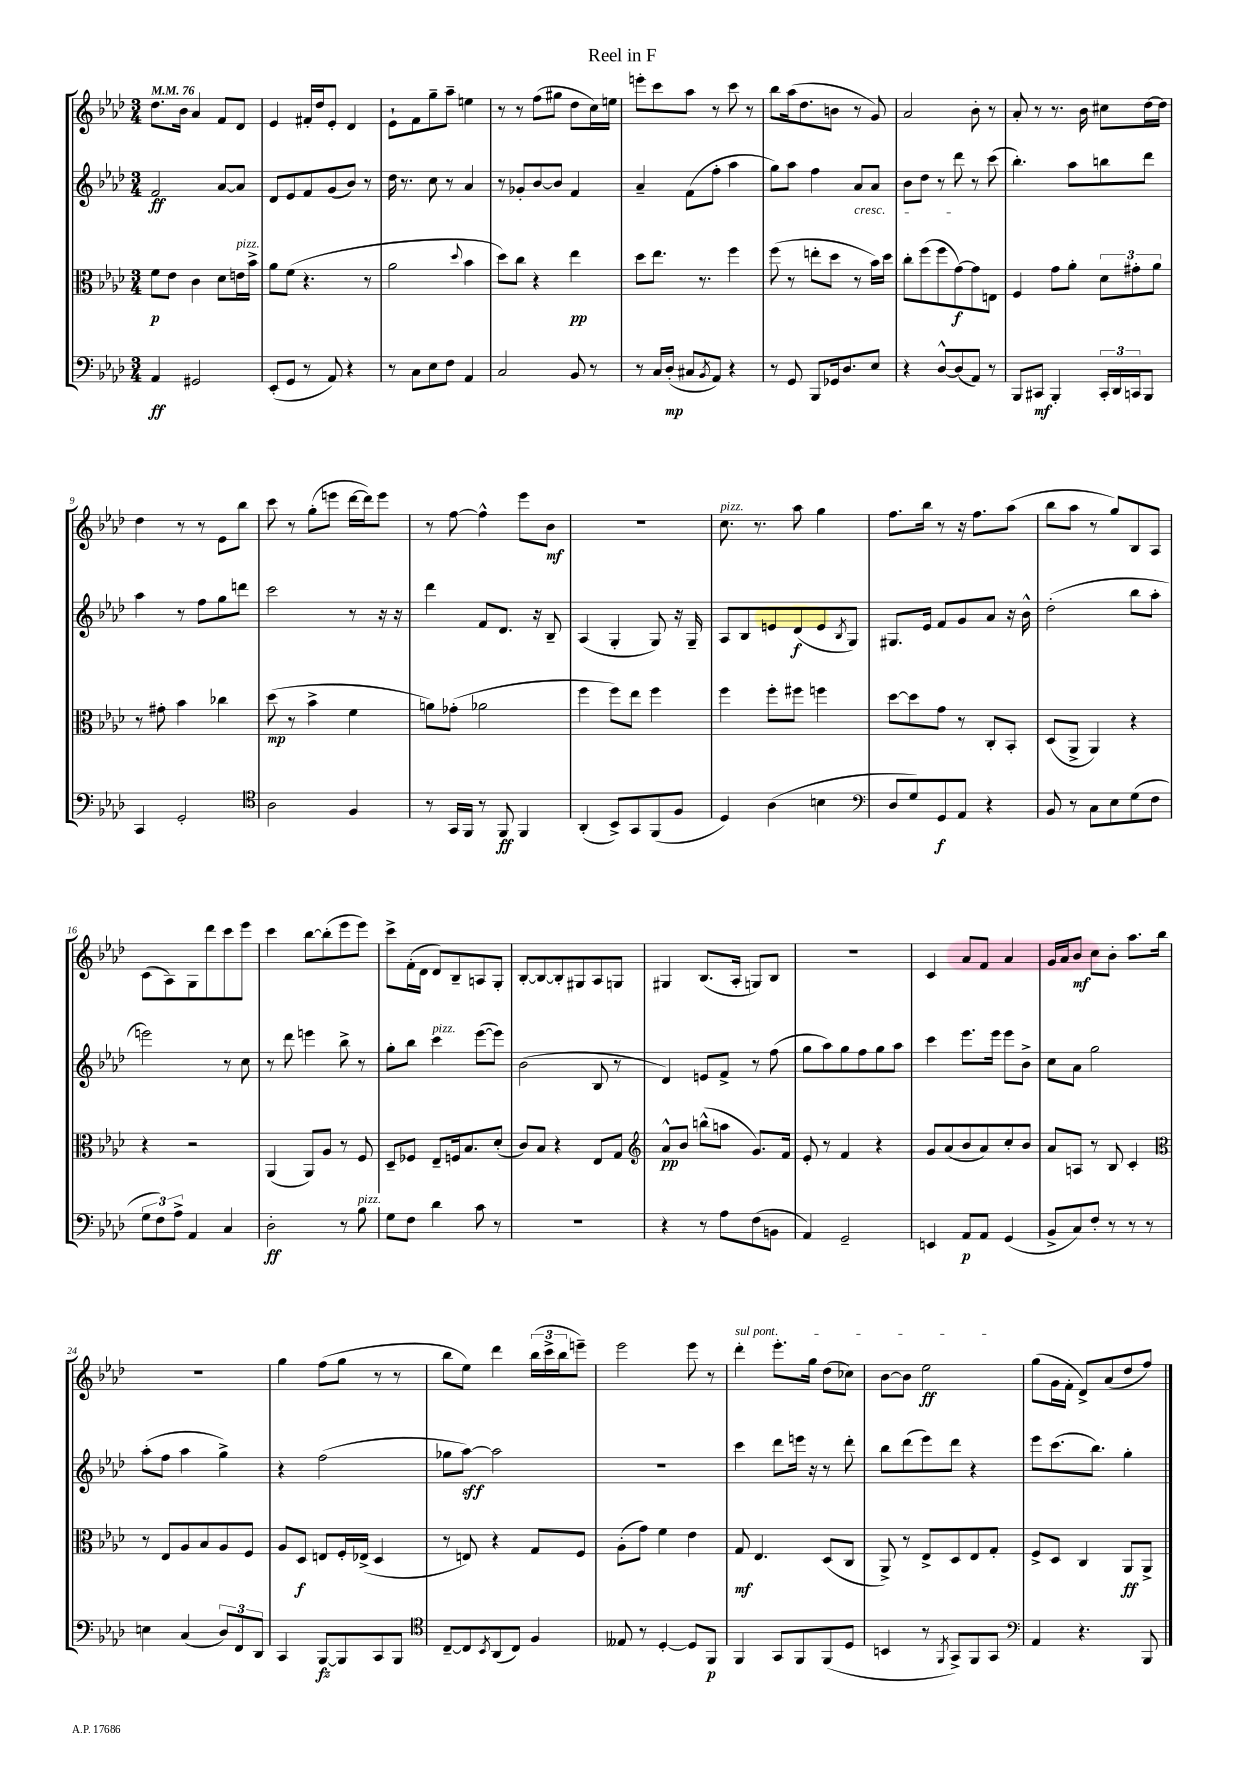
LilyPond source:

\header { title = "Reel in F" }
<<
\new StaffGroup <<
\new Staff = "s0" {
    \clef treble \key aes \major \numericTimeSignature \time 3/4 \tempo 4 = 76
    des''8. bes'16 aes'4 f'8 des'8 |
    ees'4 fis'16-. des''16 ees'8-. des'4 |
    ees'8-! f'8 g''8-- aes''8-- e''4 |
    r8 r8 f''8( gis''8 des''8 c''16) e''16 |
    e'''8-. c'''8 aes''8 r8 c'''8 r8 |
    bes''8 aes''16( des''8. b'8 r8 g'8) |
    aes'2 bes'8-. r8 |
    aes'8-. r8 r8. bes'16 cis''8 des''16~ des''16 |
    des''4 r8 r8 ees'8 bes''8 |
    c'''8 r8 g''8-.( e'''8 des'''16~ des'''16) e'''8 |
    r8 f''8~ f''4-^ ees'''8 bes'8\mf |
    R2. |
    c''8.^\markup { \italic "pizz." } r8. aes''8 g''4 |
    f''8. bes''16 r8 r16 f''8. aes''8( |
    bes''8 aes''8 r8 g''8) bes8 aes8 |
    c'8( aes8) g8 des'''8 c'''8 ees'''8 |
    c'''4 bes''8~ bes''8-.( ees'''8 ees'''8) |
    c'''8-> f'16-.( des'16 des'8) bes8-- a8 g8-. |
    bes8~-. bes8~ bes8-. gis8 aes8 g8 |
    gis4 bes8.( aes16-. g8) bes8 |
    R2. |
    c'4 aes'8 f'8 aes'4 |
    g'16 aes'16 bes'8\mf c''8 bes'8-. aes''8. bes''16 |
    R2. |
    g''4 f''8( g''8 r8 r8 |
    bes''8 ees''8) des'''4 \tuplet 3/2 { bes''16( c'''16-> bes''16 } e'''8--) |
    ees'''2 ees'''8 r8 |
    \once \override TextSpanner.bound-details.left.text = \markup { \italic "sul pont." } des'''4-.\startTextSpan ees'''8.-. g''16 des''8( ces''8) |
    bes'8~ bes'8 ees''2\ff\stopTextSpan |
    g''8( g'16 f'16-. des'8->) aes'8( des''8 f''8) \bar "|." |
}
\new Staff = "s1" {
    \clef treble \key aes \major \numericTimeSignature \time 3/4
    f'2\ff aes'8~ aes'8 |
    des'8 ees'8 f'8 g'8( bes'8) r8 |
    des''16 r8. c''8 r8 aes'4 |
    r8 ges'8-. bes'8~ bes'8 f'4 |
    aes'4-- f'8( f''8-. aes''4 |
    g''8) aes''8 f''4 aes'8\cresc aes'8 |
    bes'8 des''8 r8 des'''8\! r8 c'''8( |
    bes''4.-.) aes''8 b''8 des'''8 |
    aes''4 r8 f''8 g''8 d'''8 |
    c'''2 r8 r16 r16 |
    des'''4 f'8 des'8. r16 bes8-- |
    aes4( g4-. g8) r16 g16-- |
    aes8 bes8 e'8 des'8\f( e'8 \acciaccatura { bes8 } g8) |
    gis8. ees'16 f'8 g'8 aes'8 r16 bes'16-^ |
    des''2-.( bes''8 aes''8-. |
    e'''2) r8 c''8 |
    r8 des'''8 e'''4 bes''8-> r8 |
    g''8-. bes''8 c'''4^\markup { \italic "pizz." } ees'''8~( ees'''8) |
    bes'2( bes8 r8 |
    des'4) e'8 f'8-> r8 f''8( |
    g''8 aes''8) g''8 f''8 g''8 aes''8 |
    c'''4 ees'''8. ees'''16 ees'''8 bes'8-> |
    c''8 aes'8 g''2 |
    aes''8-.( f''8 aes''4 g''4->) |
    r4 f''2( |
    ges''8 aes''8~\sff) aes''2 |
    R2. |
    c'''4 des'''8 e'''16 r16 r8 des'''8-. |
    bes''8 des'''8( ees'''8) des'''8 r4 |
    ees'''8 c'''8.( bes''8.) g''4-. \bar "|." |
}
\new Staff = "s2" {
    \clef alto \key aes \major \numericTimeSignature \time 3/4
    f'8\p ees'8 c'4 des'8 e'16^\markup { \italic "pizz." } bes'16-> |
    aes'8 f'8( r4. r8 |
    aes'2 \appoggiatura { des''8 } bes'4 |
    des''8) c''8 r4 ees''4\pp |
    des''8 ees''8. r8. f''4 |
    f''8( r8 e''8-. des''8 r8 bes'16) des''16 |
    c''8-. f''8( f''8 g'8~\f) g'8 e8 |
    f4 g'8 aes'8-. \tuplet 3/2 { des'8 gis'8-. aes'8 } |
    r8 gis'8-. bes'4 ces''4 |
    des''8\mp( r8 bes'4-> f'4 |
    a'8) ges'8-.( aes'2 |
    f''4 f''8) ees''8 f''4 |
    f''4 f''8-. fis''8 f''4 |
    des''8~ des''8 g'8 r8 c8-. bes,8-. |
    des8( aes,8-> aes,4) r4 |
    r4 r2 |
    aes,4( aes,8) aes8 r8 f8 |
    des8-- fes8 ees8-- f16 bes8. des'8-.( |
    c'8) bes8 r4 ees8 g8 |
    \clef treble aes'8-^\pp bes'8 b''8-^( a''8 g'8.) f'16 |
    ees'8-. r8 f'4 r4 |
    g'8 aes'8( bes'8 aes'8) c''8-. bes'8 |
    aes'8 a8 r8 bes8 c'4-. |
    \clef alto r8 ees8 aes8 bes8 aes8 f8 |
    aes8 des8\f e8 f16-. ees16->( des4 |
    r8 e8) r4 g8 f8 |
    aes8-.( g'8) f'4 ees'4 |
    g8\mf ees4. des8( c8 |
    aes,8->) r8 ees8-> des8 ees8 g8-. |
    f8-> des8 c4 aes,8\ff aes,8-> \bar "|." |
}
\new Staff = "s3" {
    \clef bass \key aes \major \numericTimeSignature \time 3/4
    aes,4\ff gis,2 |
    ees,8-.( g,8 r8 aes,8) r4 |
    r8 c8 ees8 f8 aes,4 |
    c2 bes,8 r8 |
    r8 c16 des16-.\mp( cis8 \acciaccatura { bes,8 } aes,8) r4 |
    r8 g,8 bes,,8 ges,16 des8. ees8 |
    r4 des8~-^ des8( aes,8) r8 |
    bes,,8 cis,8\mf bes,,4-. \tuplet 3/2 { cis,16-. des,16 c,16 } bes,,8 |
    c,4 g,2-. |
    \clef tenor aes2 f4 |
    r8 g,16 f,16 r8 f,8\ff f,4 |
    aes,4-.( bes,8->) g,8 f,8( f8 |
    des4) aes4( b4 |
    \clef bass des8 g8) g,8\f aes,8 r4 |
    bes,8 r8 c8 ees8 g8( f8 |
    \tuplet 3/2 { g8 f8) aes8-> } aes,4 c4 |
    des2-.\ff r8 bes8^\markup { \italic "pizz." } |
    g8 f8 des'4 c'8 r8 |
    R2. |
    r4 r8 aes8 f8( b,8 |
    aes,4) g,2-- |
    e,4 aes,8\p aes,8 g,4( |
    bes,8-> c8) f8-. r8 r8 r8 |
    e4 c4( \tuplet 3/2 { des8) f,8 des,8 } |
    c,4 bes,,8~\fz bes,,8 c,8 bes,,8 |
    \clef tenor c8~-- c8 \acciaccatura { bes,8 } aes,8( c8) f4 |
    eeses8 r8 des4~-. des8 f,8\p |
    f,4 g,8 f,8 f,8( des8 |
    b,4 r8 \acciaccatura { f,8 } g,8->) f,8 g,8 |
    \clef bass aes,4 r4. bes,,8 \bar "|." |
}
>>
>>
